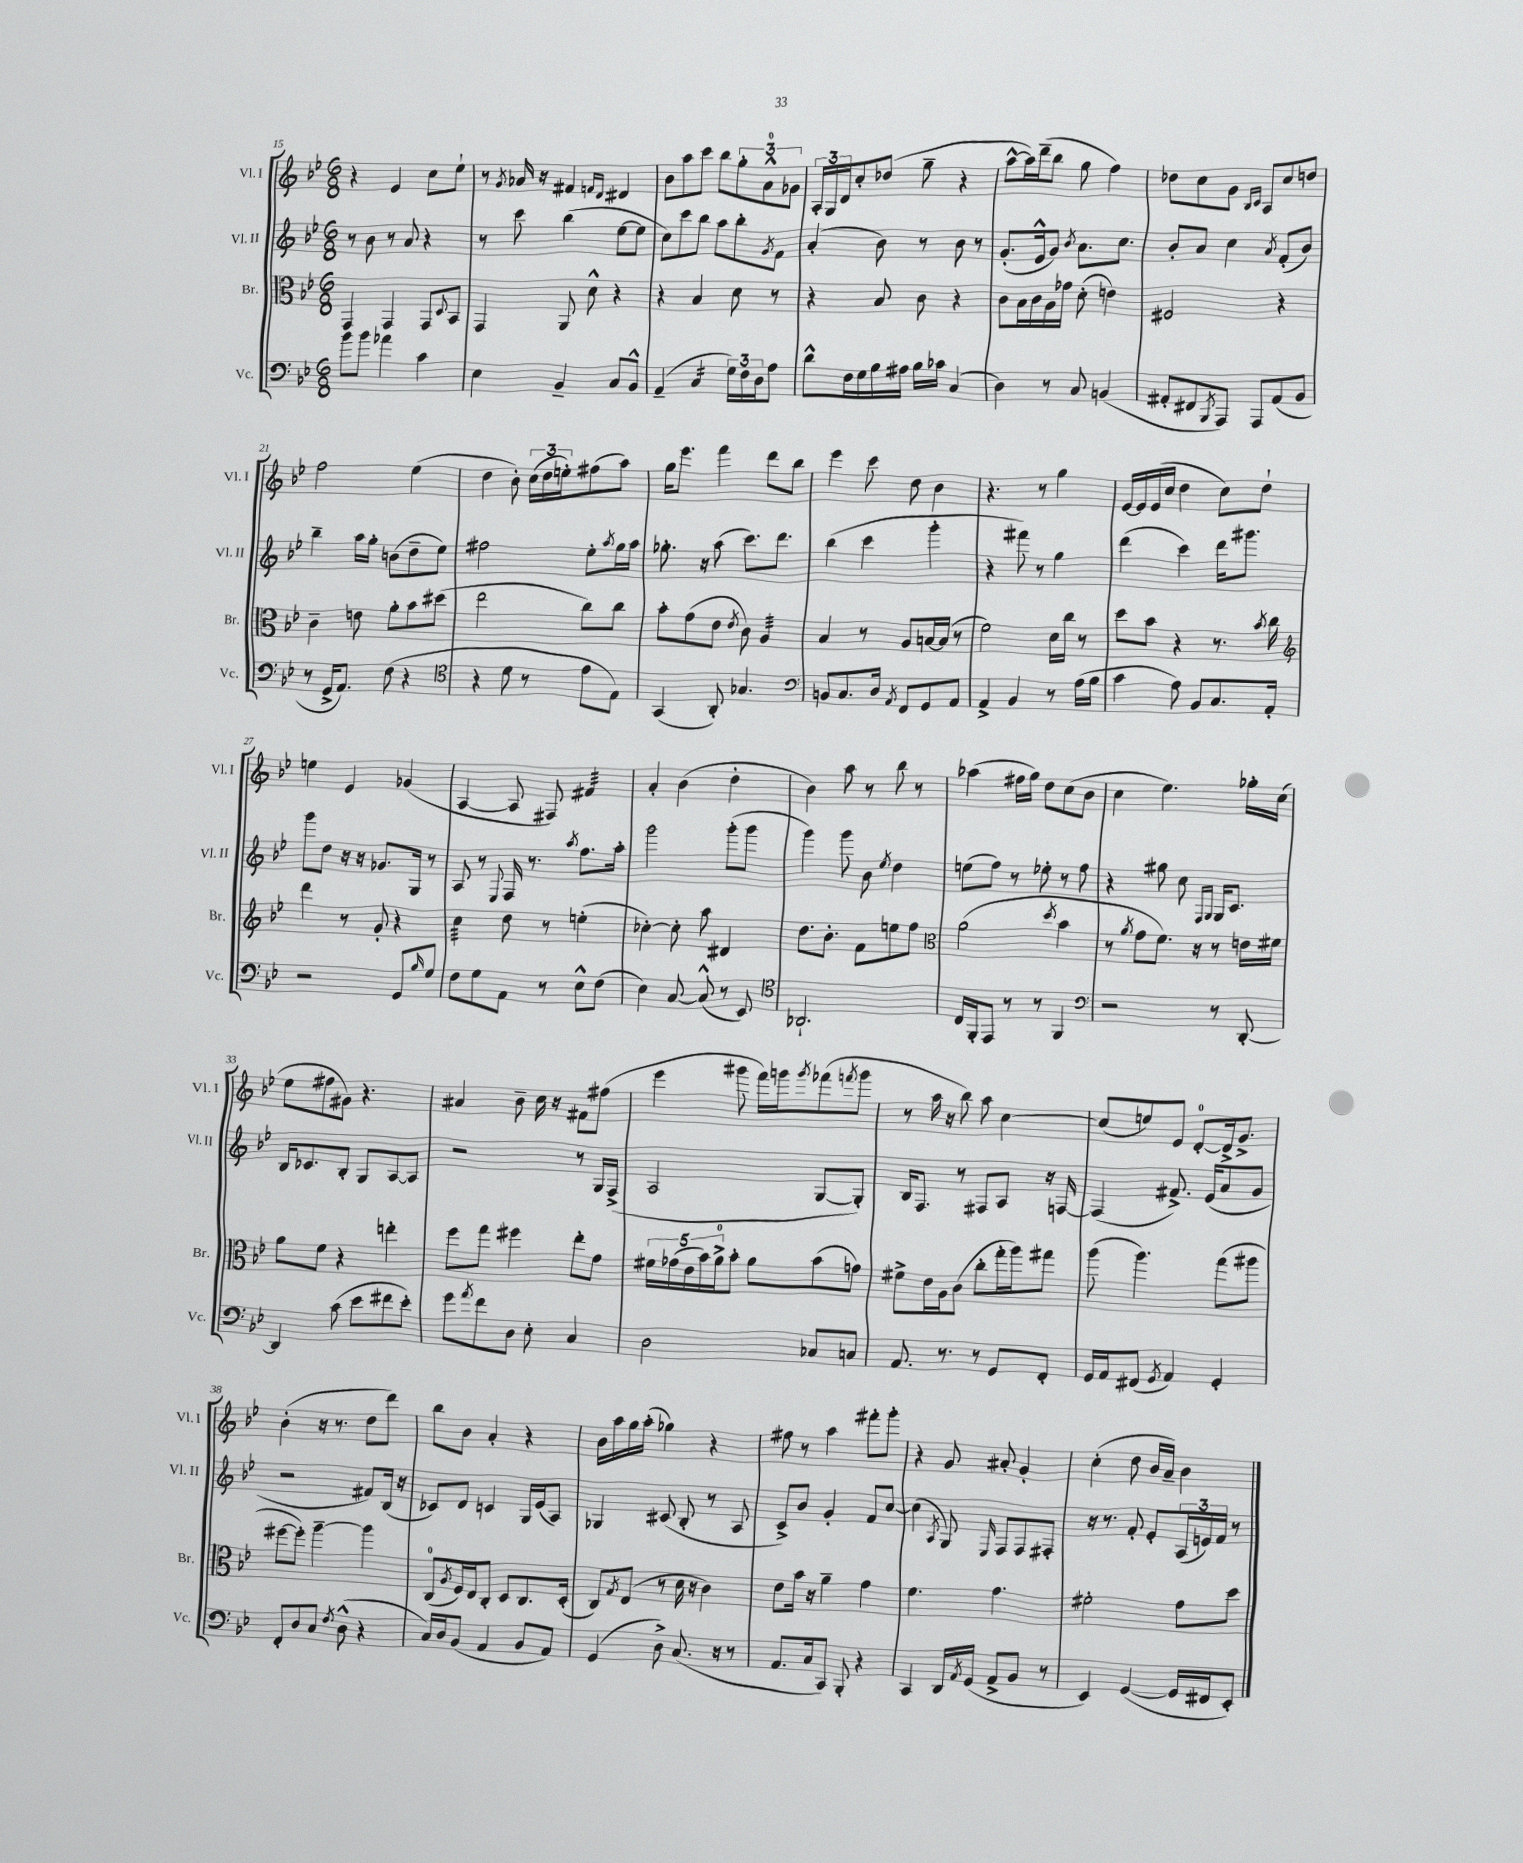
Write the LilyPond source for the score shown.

<<
\new StaffGroup <<
\new Staff = "s0" \with { instrumentName = "Vl. I" shortInstrumentName = "Vl. I" } {
    \clef treble \key bes \major \numericTimeSignature \time 6/8
    r4 ees'4 c''8 ees''8-! |
    r8 \acciaccatura { g'8 } aes'16 r16 fis'4 \grace { f'16 d'16 } dis'4 |
    bes'8 a''8 c'''8 bes''8 \tuplet 3/2 { g''8-. a'8-0-^ ges'8 } |
    \tuplet 3/2 { a16-. g16 d'16 } c''8-. des''8( g''8-- r4 |
    a''8~-^ a''16) d'''16--( bes''8 g''8 f''4) |
    des''8 c''8 g'8 \grace { bes16 c'16 } a8 c''8 d''8 |
    f''2 ees''4( |
    d''4 bes'8-.) \tuplet 3/2 { c''16( d''16 e''16-.) } fis''8( a''8) |
    g''16 ees'''8. f'''4 d'''8 bes''8 |
    ees'''4 c'''8 d''8 bes'4 |
    r4. r8 g''4 |
    ees'16~ ees'16 ees'16( c''16 d''4 c''8) d''8-! |
    e''4 ees'4 ges'4( |
    a4~ a8 fis8) fis'4:32 |
    a'4-. bes'4( d''4-. |
    bes'4) a''8 r8 bes''8 r8 |
    aes''4( fis''16 g''16) d''8 c''8( bes'8 |
    c''4 ees''4.) ges''16-. c''16( |
    ees''8 fis''8 gis'8) r4. |
    ais'4 bes'8-- c''16 r16 fis'8 fis''8( |
    ees'''4 gis'''8 f'''16) g'''16 \acciaccatura { g'''8 } fes'''8( \acciaccatura { f'''8 } g'''8 |
    r8 a''16 r16 bes''8) a''8 c''4~ |
    c''8( e''8) ees'8 d'8-0~-. d'16-> g'8.-> |
    bes'4-.( r16 r8. d''8 d'''8) |
    bes''8 bes'8 a'4-. r4 |
    bes'16 a''16 g''16 a''16-.( ges''4) r4 |
    fis''8 r8 a''4 fis'''8-. g'''8-. |
    r4 g'8 ais'8-. g'4-. |
    c''4-.( d''8 bes'16 a'16--) bes'4 \bar "|." |
}
\new Staff = "s1" \with { instrumentName = "Vl. II" shortInstrumentName = "Vl. II" } {
    \clef treble \key bes \major \numericTimeSignature \time 6/8
    r8 bes'8 r8 a'8 r4 |
    r8 c'''8 bes''4( ees''8~ ees''8 |
    c''8) c'''8 bes''8 a''8 bes''8-. \acciaccatura { g'8 } f'8 |
    a'4-.( bes'8) r8 bes'8 r8 |
    g'8.-.( ees'16-^ g'8) \acciaccatura { bes'8 } a'8. c''8. |
    bes'8-. a'8 c''4 \acciaccatura { a'8 } f'8-.( bes'8) |
    bes''4-- a''16 g''16-. b'8( d''8-- ees''8) |
    fis''2 ees''8-. \acciaccatura { a''8 } g''16 a''16 |
    ges''8.-. r16 a''8( c'''8.) d'''8. |
    bes''4( c'''4 g'''4-. |
    r4 fis'''8) r8 g''4 |
    d'''4( c'''4) d'''16 gis'''8. |
    g'''8 d''8 r16 r16 ges'8. g16 r8 |
    a8 r8 \appoggiatura { ees8 } f16 r8. \acciaccatura { a''8 } f''8. a''16-. |
    g'''2 g'''8-.( g'''8 |
    g'''4) g'''8 bes'8 \acciaccatura { ees''8 } d''4 |
    e''8( f''8) r8 ees''8-. r8 f''8 |
    r4 gis''8 c''8 \grace { f16 g16 } g16 c'8. |
    bes16 ces'8. bes8-. g8 a8~ a8 |
    r2 r8 g16 f16->( |
    a2 g8~ g8-.) |
    bes16 f8. r8 fis8 a8 r16 f16~ |
    f4( fis'8.->) ees'16( a'8 g'8 |
    r2 fis'8) bes16( r16 |
    ces'8) d'8 c'4 g16 ees'16( a8) |
    ges4 cis'8( bes8-. r8 a8 |
    c'8->) bes'8 g'4-. f'8 c''8~ |
    c''4( \acciaccatura { a8 } g8) \grace { ees16 } f8 f8 fis8-. |
    r16 r8. f'8-. ees'8-. \tuplet 3/2 { a16( e'16) f'16 } r8 \bar "|." |
}
\new Staff = "s2" \with { instrumentName = "Br." shortInstrumentName = "Br." } {
    \clef alto \key bes \major \numericTimeSignature \time 6/8
    g,4 g,4 g,8 \appoggiatura { d8 } bes,8 |
    g,4 a,8 d'8-^ r4 |
    r4 bes4 d'8 r8 |
    r4 bes8 c'8 r4 |
    c'8 bes16 c'16 a16 ges'16 d'8-.( e'4) |
    fis2 r4 |
    c'4-- e'8 a'8-. bes'8 dis''8( |
    ees''2 c''8) c''8 |
    bes'8-. g'8( ees'8 \acciaccatura { ees'8 } c'8) a4:32 |
    bes4 r8 a8 b16~ b16( r8 |
    f'2) d'16 c''16 r8 |
    d''8 bes'8 r4 r8. \acciaccatura { bes'8 } c''16 |
    \clef treble d'''4 r8 g'8-. r4 |
    c''4:32 d''8 r8 e''4-.( |
    ces''4~-.) ces''8-. a''8 dis'4 |
    d''8. bes'8.-. f'8 e''8 f''8 |
    \clef alto a'2( \acciaccatura { d''8 } bes'4 |
    r8 \acciaccatura { a'8 } g'8 f'8.) r16 r8 e'16 fis'16 |
    a'8 f'8 r4 e''4-. |
    f''8 g''8 fis''4 ees''8-. g'8 |
    \tuplet 5/4 { fis'16 ges'16( ees'16 bes'16) a'16-0-> } bes'8-. a'8 bes'8( g'8) |
    fis'8-> ees'16 a16 c'8( c''8-. g''16-. a''16) gis''8 |
    a''8( a''4.) g''8( ais''8 |
    fis''8~ fis''8-.) a''4~-- a''4 |
    c8-0( \acciaccatura { a8 } f16) ees16 c8-. d8 c8. d16-.( |
    c8) \acciaccatura { g8 } ees8( r8 d'16 r16 c'4) |
    ees'8 bes'16 r16 a'4-- g'4 |
    f'4. g'4. |
    fis'2-. g'8 d''8 \bar "|." |
}
\new Staff = "s3" \with { instrumentName = "Vc." shortInstrumentName = "Vc." } {
    \clef bass \key bes \major \numericTimeSignature \time 6/8
    bes'8 bes'8 aes'4 c'4 |
    ees4 bes,4-- c8 bes,8-^ |
    a,4--( c4:16 \tuplet 3/2 { g16) f16 d16 } a8 |
    d'8-^ f16 g16 bes16 ais16 bes16 ces'16 c4( |
    d4) r8 c8 b,4( |
    ais,8-. fis,8 \acciaccatura { bes,,8 } a,,8) a,,8 ais,8( bes,8 |
    r8 g,16-> a,8.) f8( r4 |
    \clef tenor r4 d'8 r8 ees'8 ees8) |
    g,4( a,8-.) ges4. |
    \clef bass b,8 c8. d16 \acciaccatura { a,8 } f,8 g,8 a,8 |
    a,4-> bes,4 r8 a16( bes16 |
    c'4 a8) bes,8 c8. a,16-. |
    r2 g,8 \grace { bes16 } g8 |
    f8 g8 a,8 r8 ees8-^ f8( |
    ees4) c8~ c8-^( r8 ees,8) |
    \clef tenor aes,2.-! |
    c16 f,16-. ees,8 r8 r8 f,4 |
    \clef bass r2 r8 d,8~-. |
    d,4 c'8( ees'8 fis'8 ees'8-.) |
    g'8 \acciaccatura { a'8 } f'8 d8 ees8-. c4 |
    d2 ces8 c8 |
    a,8. r8. r8 g,8 f,8-. |
    g,16 a,16 fis,8( \acciaccatura { g,8 } a,4) g,4-. |
    f,8-. d8 c8 \acciaccatura { f8 } d8-^( r4 |
    c16) d16 bes,8( a,4 bes,8 a,8) |
    g,4( d8->) c8.( r16 r8 |
    a,8. c16 c,8) bes,,8-. r4 |
    c,4 d,16 \acciaccatura { a,8 } g,16( a,8-> bes,8 r8 |
    ees,4) g,4~( g,16 fis,16 ees,8-.) \bar "|." |
}
>>
>>
\layout { \context { \Score currentBarNumber = #15 } }
